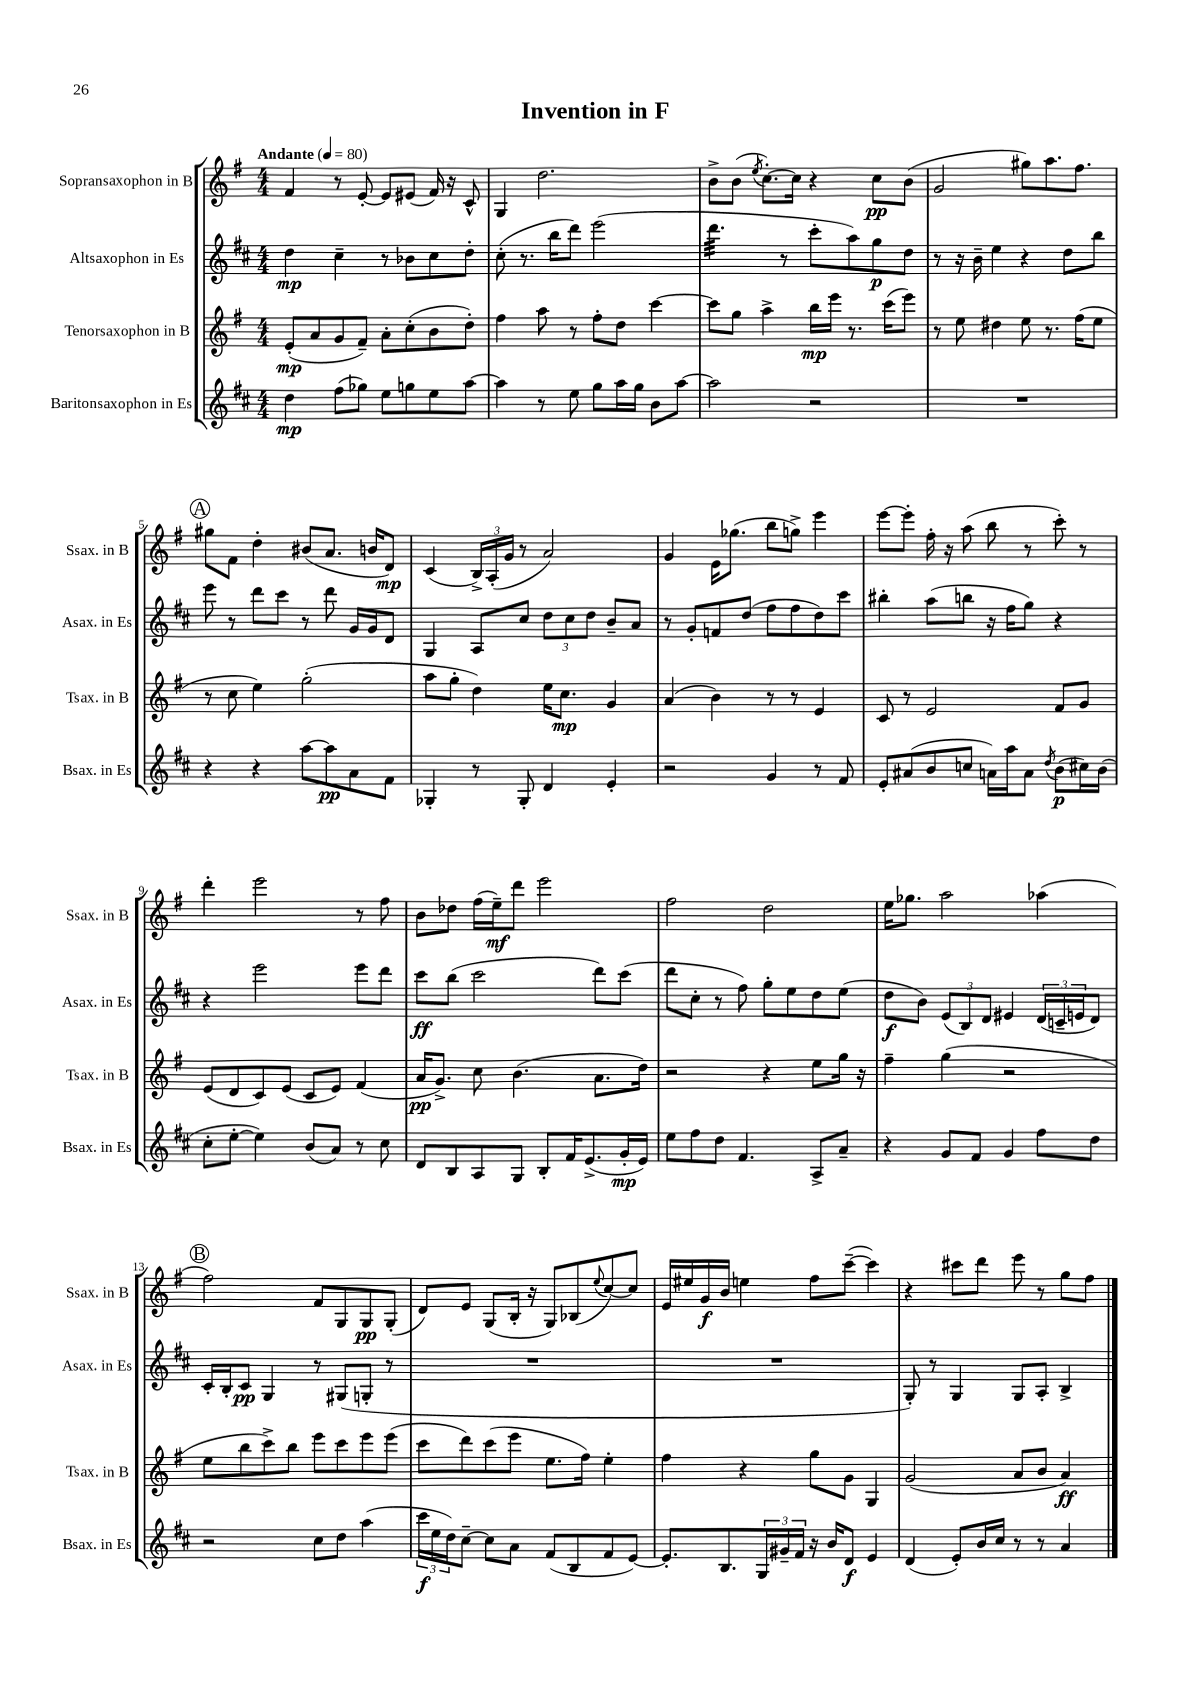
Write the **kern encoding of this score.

**kern	**dynam	**kern	**dynam	**kern	**dynam	**kern	**dynam
*part4	*part4	*part3	*part3	*part2	*part2	*part1	*part1
*staff4	*staff4	*staff3	*staff3	*staff2	*staff2	*staff1	*staff1
*I"Baritonsaxophon in Es	*	*I"Tenorsaxophon in B	*	*I"Altsaxophon in Es	*	*I"Sopransaxophon in B	*
*I'Bsax. in Es	*	*I'Tsax. in B	*	*I'Asax. in Es	*	*I'Ssax. in B	*
*clefG2	*	*clefG2	*	*clefG2	*	*clefG2	*
*k[f#c#]	*	*k[f#]	*	*k[f#c#]	*	*k[f#]	*
*M4/4	*	*M4/4	*	*M4/4	*	*M4/4	*
*MM80	*	*MM80	*	*MM80	*	*MM80	*
=1	=1	=1	=1	=1	=1	=1	=1
!	!	!	!	!	!	!LO:TX:a:B:t=Andante	!
4dd\	mp	(8e'/L	mp	4dd\	mp	4f#/	.
.	.	8a/	.	.	.	.	.
(8ff#\L	.	8g/	.	4cc#~\	.	8r	.
8gg-X\J)	.	8f#~/J)	.	.	.	[8e'/	.
8ee\L	.	8a'\L	.	8r	.	8e/L]	.
8ggn\	.	(8cc'\	.	8b-X\L	.	(8e#X/J	.
8ee\	.	8b\	.	8cc#\	.	16f#/)	.
.	.	.	.	.	.	16r	.
[8aa\J	.	8dd'\J)	.	8dd'\J	.	8c^^/	.
=2	=2	=2	=2	=2	=2	=2	=2
4aa\]	.	4ff#\	.	(8cc#'\	.	4G/	.
.	.	.	.	8.r	.	.	.
8r	.	8aa\	.	.	.	2.dd\	.
.	.	.	.	16bb\KL	.	.	.
8ee\	.	8r	.	8ddd\J)	.	.	.
8gg\L	.	8ff#'\L	.	(2eee\	.	.	.
16aa\L	.	8dd\J	.	.	.	.	.
16gg\JJ	.	.	.	.	.	.	.
8b\L	.	[4ccc\	.	.	.	.	.
[8aa\J	.	.	.	.	.	.	.
=3	=3	=3	=3	=3	=3	=3	=3
*	*	*	*	*tremolo	*	*	*
2aa\]	.	8ccc\L]	.	32ddd\LLL	.	8b^\L	.
.	.	.	.	32ddd\	.	.	.
.	.	.	.	32ddd\	.	.	.
.	.	.	.	32ddd\	.	.	.
.	.	8gg\J	.	32ddd\	.	(8b\J	.
.	.	.	.	32ddd\	.	.	.
.	.	.	.	32ddd\	.	.	.
.	.	.	.	32ddd\	.	.	.
.	.	.	.	.	.	8qee/	.
.	.	4aa^\	.	32ddd\	.	[8.cc'\L)	.
.	.	.	.	32ddd\	.	.	.
.	.	.	.	32ddd\	.	.	.
.	.	.	.	32ddd\JJJ	.	.	.
*	*	*	*	*Xtremolo	*	*	*
.	.	.	.	8r	.	.	.
.	.	.	.	.	.	16cc\Jk]	.
2r	.	16bb\LL	mp	8ccc#'\L	.	4r	.
.	.	16eee\JJ	.	.	.	.	.
.	.	8.r	.	8aa\)	.	.	.
.	.	.	.	8gg\	p	8cc\L	pp
.	.	(16ccc\KL	.	.	.	.	.
.	.	8eee\J)	.	8dd\J	.	(8b\J	.
=4	=4	=4	=4	=4	=4	=4	=4
1r	.	8r	.	8r	.	2g/	.
.	.	8ee\	.	16r	.	.	.
.	.	.	.	16b~\	.	.	.
.	.	4dd#X\	.	4ee\	.	.	.
.	.	8ee\	.	4r	.	8gg#X\L)	.
.	.	8.r	.	.	.	8.aa\	.
.	.	.	.	8dd\L	.	.	.
.	.	(16ff#\KL	.	.	.	8.ff#\J	.
.	.	8ee\J	.	8bb\J	.	.	.
!!LO:LB:g=z
!!LO:REH:place=s1:t=A
=5	=5	=5	=5	=5	=5	=5	=5
4r	.	8r	.	8eee\	.	8gg#X\L	.
.	.	8cc\	.	8r	.	8f#\J	.
4r	.	4ee\)	.	8ddd\L	.	4dd'\	.
.	.	.	.	8ccc#\J	.	.	.
[8aa\L	.	(2gg'\	.	8r	.	(8b#X/L	.
8aa\]	pp	.	.	8ddd\	.	8.a/J	.
8a\	.	.	.	16g/LL	.	.	.
.	.	.	.	16g/J	.	16bn/KL	.
8f#\J	.	.	.	8d/J	.	8d/J)	mp
=6	=6	=6	=6	=6	=6	=6	=6
4G-X'/	.	8aa\L	.	4G/	.	(4c/	.
.	.	8gg'\J	.	.	.	.	.
8r	.	4dd\)	.	8A/L	.	24B^/LL)	.
.	.	.	.	.	.	(24A'/	.
.	.	.	.	.	.	24g/JJ	.
8G-'/	.	.	.	8cc#/J	.	8r	.
4d/	.	16ee\KL	.	12dd\L	.	2a/)	.
.	.	8.cc\J	mp	.	.	.	.
.	.	.	.	12cc#\	.	.	.
.	.	.	.	12dd\J	.	.	.
4e'/	.	4g/	.	8b~/L	.	.	.
.	.	.	.	8a/J	.	.	.
=7	=7	=7	=7	=7	=7	=7	=7
2r	.	(4a/	.	8r	.	4g/	.
.	.	.	.	8g'/L	.	.	.
.	.	4b\)	.	8fn/	.	16e\KL	.
.	.	.	.	.	.	(8.gg-X\J	.
.	.	.	.	(8dd/J	.	.	.
4g/	.	8r	.	8ff#\L	.	8bb\L	.
.	.	8r	.	8ff#\	.	8ggn^\J)	.
8r	.	4e/	.	8dd\)	.	4eee\	.
8f#/	.	.	.	8ccc#\J	.	.	.
=8	=8	=8	=8	=8	=8	=8	=8
8e'/L	.	8c/	.	4bb#X'\	.	[8eee\L	.
(8a#X/	.	8r	.	.	.	8eee'\J]	.
8b/	.	2e/	.	(8aa\L	.	16ff#'\	.
.	.	.	.	.	.	16r	.
8ccn/J	.	.	.	8bbn\J	.	(8aa\	.
16an\LL)	.	.	.	16r	.	8bb\	.
16aa\J	.	.	.	16ff#\KL	.	.	.
8a\J	.	.	.	8gg\J)	.	8r	.
8qdd/	.	.	.	.	.	.	.
(8b\L	p	8f#/L	.	4r	.	8ccc'\)	.
16cc#X\L)	.	8g/J	.	.	.	8r	.
(16b\JJ	.	.	.	.	.	.	.
!!LO:LB:g=z
=9	=9	=9	=9	=9	=9	=9	=9
8cc#'\L	.	(8e/L	.	4r	.	4ddd'\	.
[8ee'\J	.	8d/	.	.	.	.	.
4ee\])	.	8c/)	.	2eee\	.	2eee\	.
.	.	(8e/J	.	.	.	.	.
(8b/L	.	8c/L	.	.	.	.	.
8a/J)	.	8e/J)	.	.	.	.	.
8r	.	(4f#/	.	8eee\L	.	8r	.
8cc#\	.	.	.	8ddd\J	.	8ff#\	.
=10	=10	=10	=10	=10	=10	=10	=10
8d/L	.	16a/KL	pp	8ccc#\L	ff	8b\L	.
.	.	8.g^/J)	.	.	.	.	.
8B/	.	.	.	(8bb\J	.	8dd-X\J	.
8A/	.	8cc\	.	2ccc#\	.	(16ff#\LL	.
.	.	.	.	.	.	16ee~\J)	mf
8G/J	.	(4.b\	.	.	.	8ddd\J	.
8B'/L	.	.	.	.	.	2eee\	.
16f#/K	.	.	.	.	.	.	.
(8.e^/	.	.	.	.	.	.	.
.	.	8.a\L	.	8ddd\L)	.	.	.
16g'/L	mp	.	.	(8ccc#\J	.	.	.
16e/JJ)	.	16dd\Jk)	.	.	.	.	.
=11	=11	=11	=11	=11	=11	=11	=11
8ee\L	.	2r	.	8ddd\L	.	2ff#\	.
8ff#\	.	.	.	8cc#'\J	.	.	.
8dd\J	.	.	.	8r	.	.	.
4.f#/	.	.	.	8ff#\)	.	.	.
.	.	4r	.	8gg'\L	.	2dd\	.
.	.	.	.	8ee\	.	.	.
8A^/L	.	8ee\L	.	8dd\	.	.	.
8a~/J	.	16gg\Jk	.	(8ee\J	.	.	.
.	.	16r	.	.	.	.	.
=12	=12	=12	=12	=12	=12	=12	=12
4r	.	4ff#~\	.	8dd\L	f	16ee\KL	.
.	.	.	.	.	.	8.gg-X\J	.
.	.	.	.	8b\J)	.	.	.
8g/L	.	(4gg\	.	(12e/L	.	2aa\	.
.	.	.	.	12B/)	.	.	.
8f#/J	.	.	.	.	.	.	.
.	.	.	.	12d/J	.	.	.
4g/	.	2r	.	4e#X/	.	.	.
8ff#\L	.	.	.	(24d/LL	.	(4aa-X\	.
.	.	.	.	24cn~/	.	.	.
.	.	.	.	24en/J	.	.	.
8dd\J	.	.	.	8d/J)	.	.	.
!!LO:LB:g=z
!!LO:REH:place=s1:t=B
=13	=13	=13	=13	=13	=13	=13	=13
2r	.	8ee\L	.	16c#'/LL	.	2ff#\)	.
.	.	.	.	16B'/J	.	.	.
.	.	8bb\	.	8c#/J	pp	.	.
.	.	8ccc^\)	.	4G/	.	.	.
.	.	8bb\J	.	.	.	.	.
8cc#\L	.	8eee\L	.	8r	.	8f#/L	.
8dd\J	.	8ccc\	.	(8G#X/L	.	8G/	.
(4aa\	.	8eee\	.	8Gn'/J	.	8G/	pp
.	.	(8eee\J	.	8r	.	(8G'/J	.
=14	=14	=14	=14	=14	=14	=14	=14
24ccc#\LL	f	8ccc\L	.	1r	.	8d/L)	.
24ee\	.	.	.	.	.	.	.
24dd\J)	.	.	.	.	.	.	.
[8cc#~\J	.	8ddd\)	.	.	.	8e/J	.
8cc#\L]	.	(8ccc\	.	.	.	(8G/L	.
8a\J	.	8eee\J	.	.	.	16B'/Jk	.
.	.	.	.	.	.	16r	.
(8f#/L	.	8.ee\L	.	.	.	8G/L)	.
8B/	.	.	.	.	.	(8B-X/	.
.	.	16ff#\Jk)	.	.	.	.	.
.	.	.	.	.	.	8qqee/	.
8f#/	.	4ee'\	.	.	.	[8cc/)	.
[8e/J)	.	.	.	.	.	8cc/J]	.
=15	=15	=15	=15	=15	=15	=15	=15
8.e'/L]	.	4ff#\	.	1r	.	16e/LL	.
.	.	.	.	.	.	16ee#X/	.
.	.	.	.	.	.	16g/	f
8.B/	.	.	.	.	.	16b/JJ	.
.	.	4r	.	.	.	4een\	.
24G/L	.	.	.	.	.	.	.
24g#X~/	.	.	.	.	.	.	.
24f#/JJ	.	.	.	.	.	.	.
16r	.	8gg\L	.	.	.	8ff#\L	.
16b/KL	.	.	.	.	.	.	.
8d/J	f	8g\J	.	.	.	([8ccc~\J	.
4e/	.	4G/	.	.	.	4ccc\])	.
=16	=16	=16	=16	=16	=16	=16	=16
(4d/	.	(2g/	.	8G'/)	.	4r	.
.	.	.	.	8r	.	.	.
8e'/L)	.	.	.	4G/	.	8ccc#X\L	.
16b/L	.	.	.	.	.	8ddd\J	.
16cc#/JJ	.	.	.	.	.	.	.
8r	.	8a/L	.	8G/L	.	8eee\	.
8r	.	8b/J	.	8A'/J	.	8r	.
4a/	.	4a/)	ff	4B^/	.	8gg\L	.
.	.	.	.	.	.	8ff#\J	.
==	==	==	==	==	==	==	==
*-	*-	*-	*-	*-	*-	*-	*-
